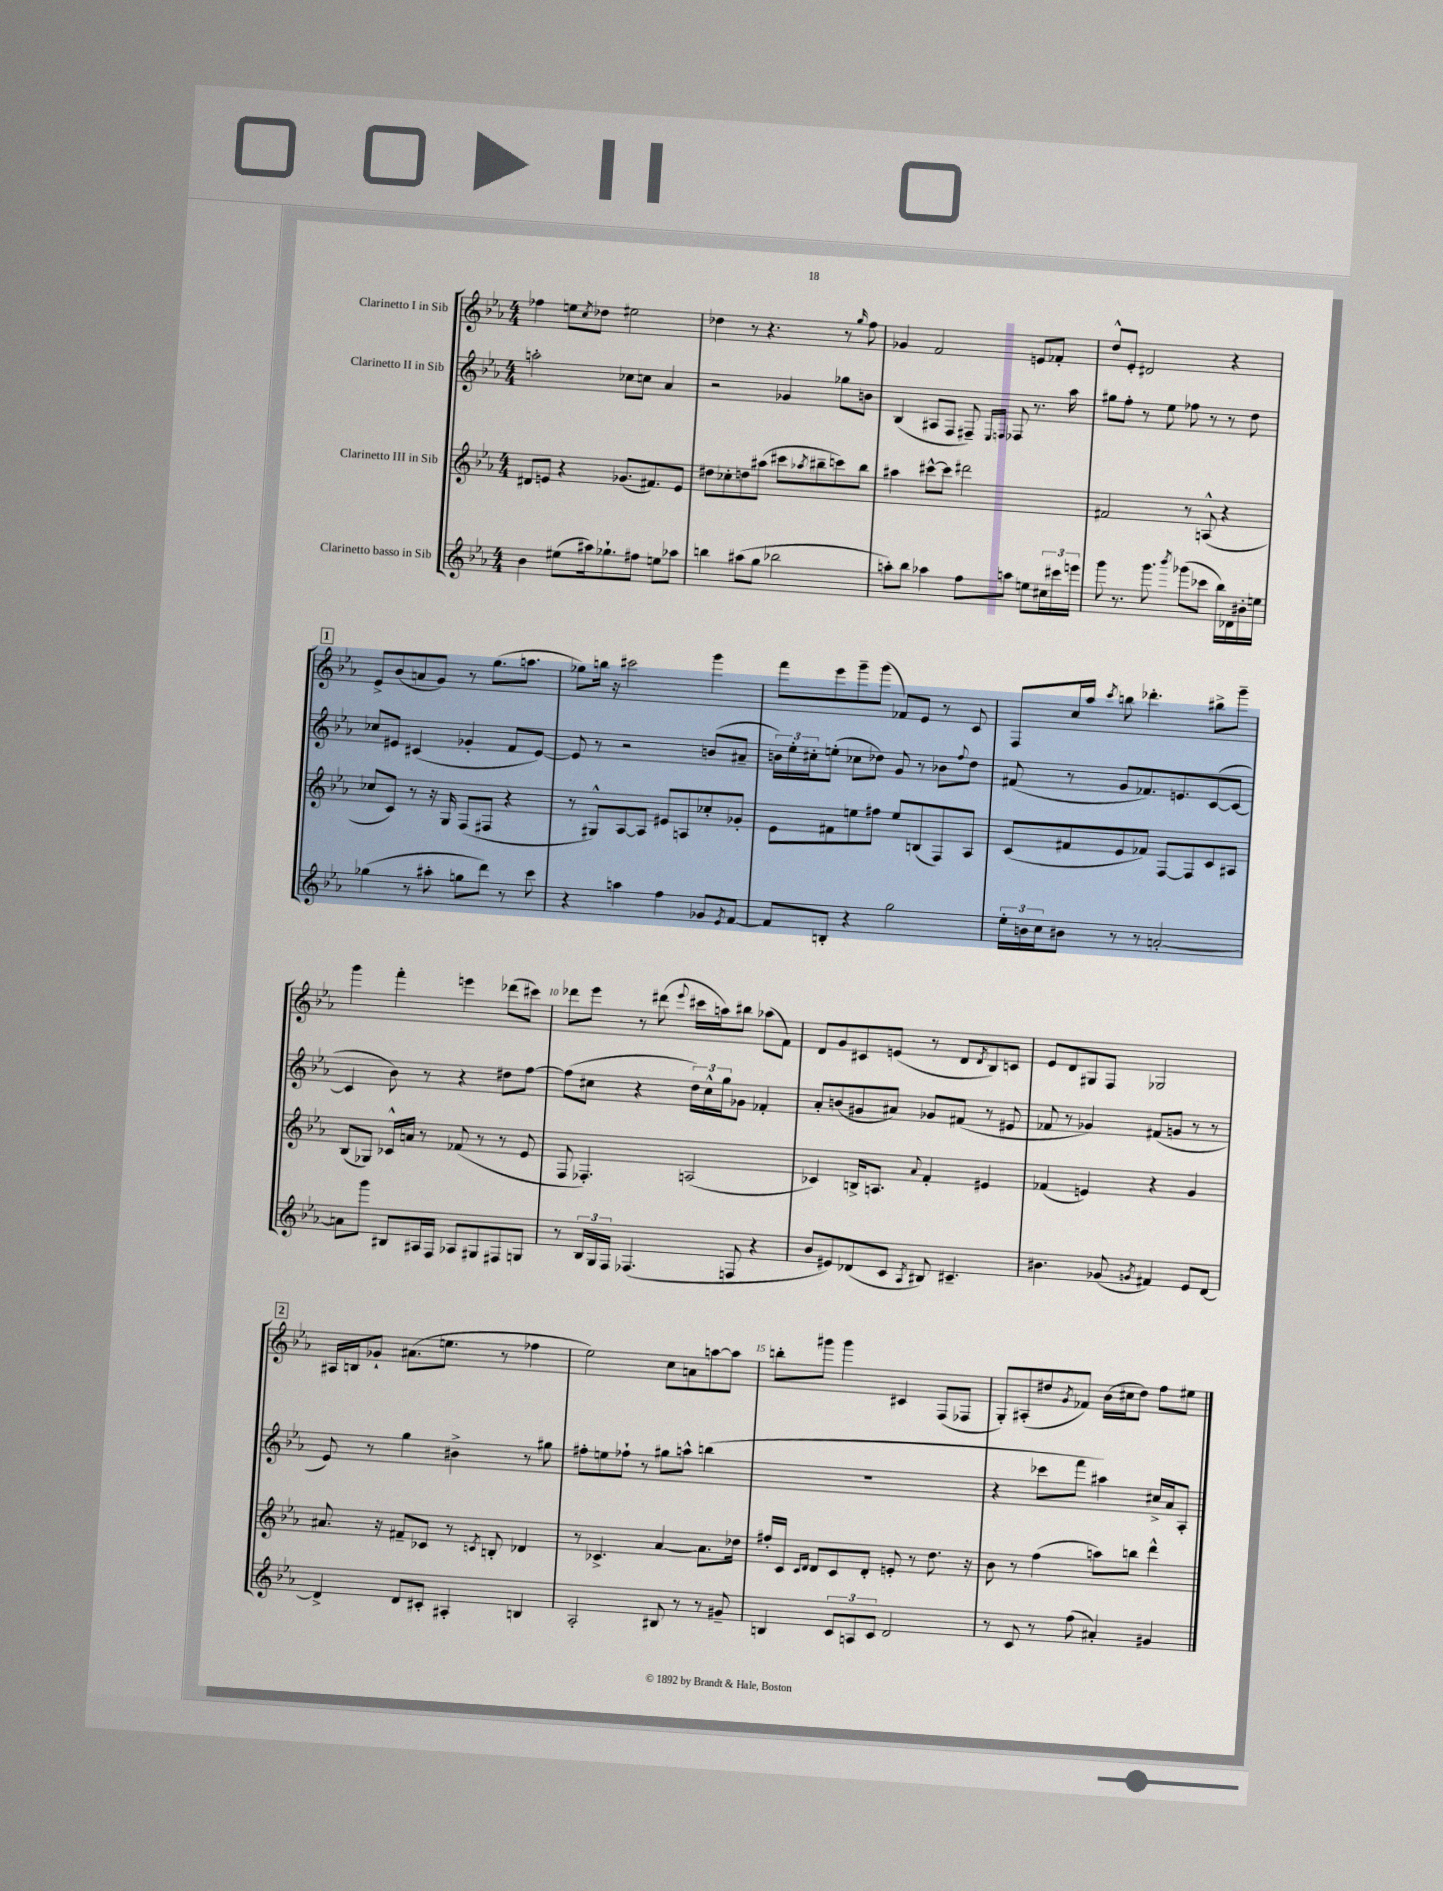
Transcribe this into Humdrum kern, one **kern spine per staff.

**kern	**kern	**kern	**kern
*staff4	*staff3	*staff2	*staff1
*clefG2	*clefG2	*clefG2	*clefG2
*k[b-e-a-]	*k[b-e-a-]	*k[b-e-a-]	*k[b-e-a-]
*M4/4	*M4/4	*M4/4	*M4/4
4b-	8d#	2aa'	4ff-
.	8e	.	.
(8ee#	4r	.	8ee
.	.	.	8qcc
16aa#)	.	.	8dd-
8.gg-`	.	.	.
.	(8.g-	8cc-	2ee#
8ff#	.	8cc	.
.	8.f#)	.	.
8ee	.	4a-	.
8aa-	8e	.	.
=	=	=	=
4bb	8dd#	2r	4dd-
.	8cc-'	.	.
(8aa#	8dd	.	8r
8gg	(8aa#	.	4.r
2bb-	8ccc#	4g-	.
.	8qaa-	.	.
.	8bb#~	.	.
.	8ccc)	8gg-	8r
.	.	.	16qqgg
.	8bb#	8b	8ff
=	=	=	=
8aa')	4aa#	(4B-	4g-
8bb-	.	.	.
4aa-	[8ccc#^^	8A#	2f
.	8ccc#]	8F	.
8ff	2ddd#	8F#~)	.
.	.	16qqE-	.
.	.	16qqF	.
8aa	.	8F-	.
8ee	.	8.r	8e
24cc#	.	.	8f-'
24ccc#	.	.	.
.	.	16aa-	.
24eee	.	.	.
=	=	=	=
8ggg	2f#	8gg#	8dd^^
8.r	.	8ff'	8e-'
.	.	8r	2d#
8.ggg	.	.	.
.	.	8ee-	.
8qbbb-	.	.	.
(8ggg-	8r	8ff-	.
8ccc-	(8A^^	8r	.
16bb-)	4r	8r	4r
16d-	.	.	.
16b#'	.	8dd	.
16ee	.	.	.
=	=	=	=
(4gg-	8cc-	8cc-	8e-^
.	8c)	8e#	(8b-
8r	8r	(4c#	8a
8aa#'	16r	.	8g)
.	16G	.	.
8gg	(8F	4g-'	8r
8ddd)	8F#	.	(8.gg
8r	4r	8f	.
.	.	.	8.aa
8ccc	.	[8e#)	.
=	=	=	=
4r	8r	8e#]	8gg-)
.	8G#^^)	8r	16bb
.	.	.	16r
4aa	[8A-	2r	2ccc#
.	8A-]	.	.
4ff	8e#	.	.
.	8A	.	.
8g-	8cc-'	(8b	4ggg
8qe-	.	.	.
[8f	8g-'	8a#~	.
=	=	=	=
8f]	8e-	24b)	8fff
.	.	24ee-'	.
.	.	24cc#'	.
8B'	8f#	(8ee'	8eee-
4r	8ee	8cc-	8ggg~
.	8ff#	8dd-)	(8ggg
2gg	8ee	8g	8f-)
.	(8B	8r	8e-
.	8F)	8b-	8r
.	.	8qqff	.
.	8A-	8dd-	8c
=	=	=	=
24ee-'	(8c	(8f#	8F
24b	.	.	.
24cc	.	.	.
8b#	8f#	8r	16cc
.	.	.	16aa-
.	.	.	8qccc
8r	8e-	8g	8bb
8r	8f-)	8.f-)	4.ddd-'
[2a'	[8F	.	.
.	.	8.e	.
.	8F]	.	.
.	8c	([8c	8bb#^
.	8A#	8c_	8ggg~
=	=	=	=
8a]	(8B-	4c]	4ggg
8ggg	8G-)	.	.
8B#	16c-^^	8b-)	4fff'
.	16a	.	.
16A#	8r	8r	.
16F	.	.	.
8A-	(8f-	4r	4eee
8G#	8r	.	.
8F#	8r	8dd#	(8ddd-
8G	8e-	[8ff	8ccc#)
=	=	=	=
8r	8F	(8ff]	8ddd-
24B-	4.F-')	8cc#	8eee-
24G	.	.	.
24F	.	.	.
(4.F-	.	4r	8r
.	.	.	(8ddd#
.	.	.	8qqeee-
.	(2A	24dd)	16ccc#
.	.	24cc#^^	.
.	.	.	16aa)
.	.	24gg	.
8F	.	8g-	8bb#
4r	.	4f-'	(8aa-
.	.	.	8f)
=	=	=	=
8b-	4c-)	8a-'	8d
8e#)	.	(8b	8g
(8d-	16B^	8g#	8c#
.	8.A	.	.
8c	.	8a#)	(8e
8qA-	8qqa-	.	.
8B#)	4f'	8g-	8r
4.c#~	.	(8f#	8d
.	.	.	8qd
.	4e#	8r	8B-)
.	.	8e#	8c
=	=	=	=
4.b#	(4f-	8f-	8e-
.	.	8r	8d
.	4e)	4g-)	8G#
(8g-	.	.	8F
8qg	.	.	.
4f#)	4r	(8f#	2G-
.	.	8g	.
8e-	4g	8r	.
[8d	.	8r	.
=	=	=	=
4d^]	8.a#	8e-)	16A#
.	.	.	16B
.	.	8r	8g-`
.	16r	.	.
8d	8f#~	4gg	(8.a#
8c#'	8c-	.	.
.	.	.	8.ee
4A#'	8r	4b#^	.
.	8qc	.	.
.	8B'	.	8r
4B	4d-	8r	4ff-
.	.	8gg#	.
=	=	=	=
2A-'	8r	8ff#'	2ee-)
.	4.c-^	8ee	.
.	.	8ff-`	.
.	.	8r	.
8B#	[4a-	8gg#	8cc
8r	.	8aa^^	8a
8r	8.a-]	(4bb	[8aa
8g#~	.	.	8aa]
.	16dd-	.	.
=	=	=	=
4B	16ff#'	1r	8bb'
.	16c	.	.
.	16qqc	.	.
.	16qqd	.	.
.	8d	.	8ggg#
12c	8c	.	4ggg#
12A	.	.	.
.	8d'	.	.
12c	.	.	.
2d	8e'	.	4c#
.	8r	.	.
.	8.dd	.	(8F
.	.	.	8F-
.	16r	.	.
=	=	=	=
8r	8b-	4r	8G')
8c	8r	.	(8A#'
8r	(4ff	8ccc-	8dd#
.	.	.	8qg
(8ff	.	8fff	8f-)
4a#')	8aa)	4aa#)	(16b-
.	.	.	16cc#
.	8bb	.	8dd#)
4g#	4ddd^^	16cc#^	8ff
.	.	16a-	.
.	.	8A-'	8ee#
==	==	==	==
*-	*-	*-	*-
